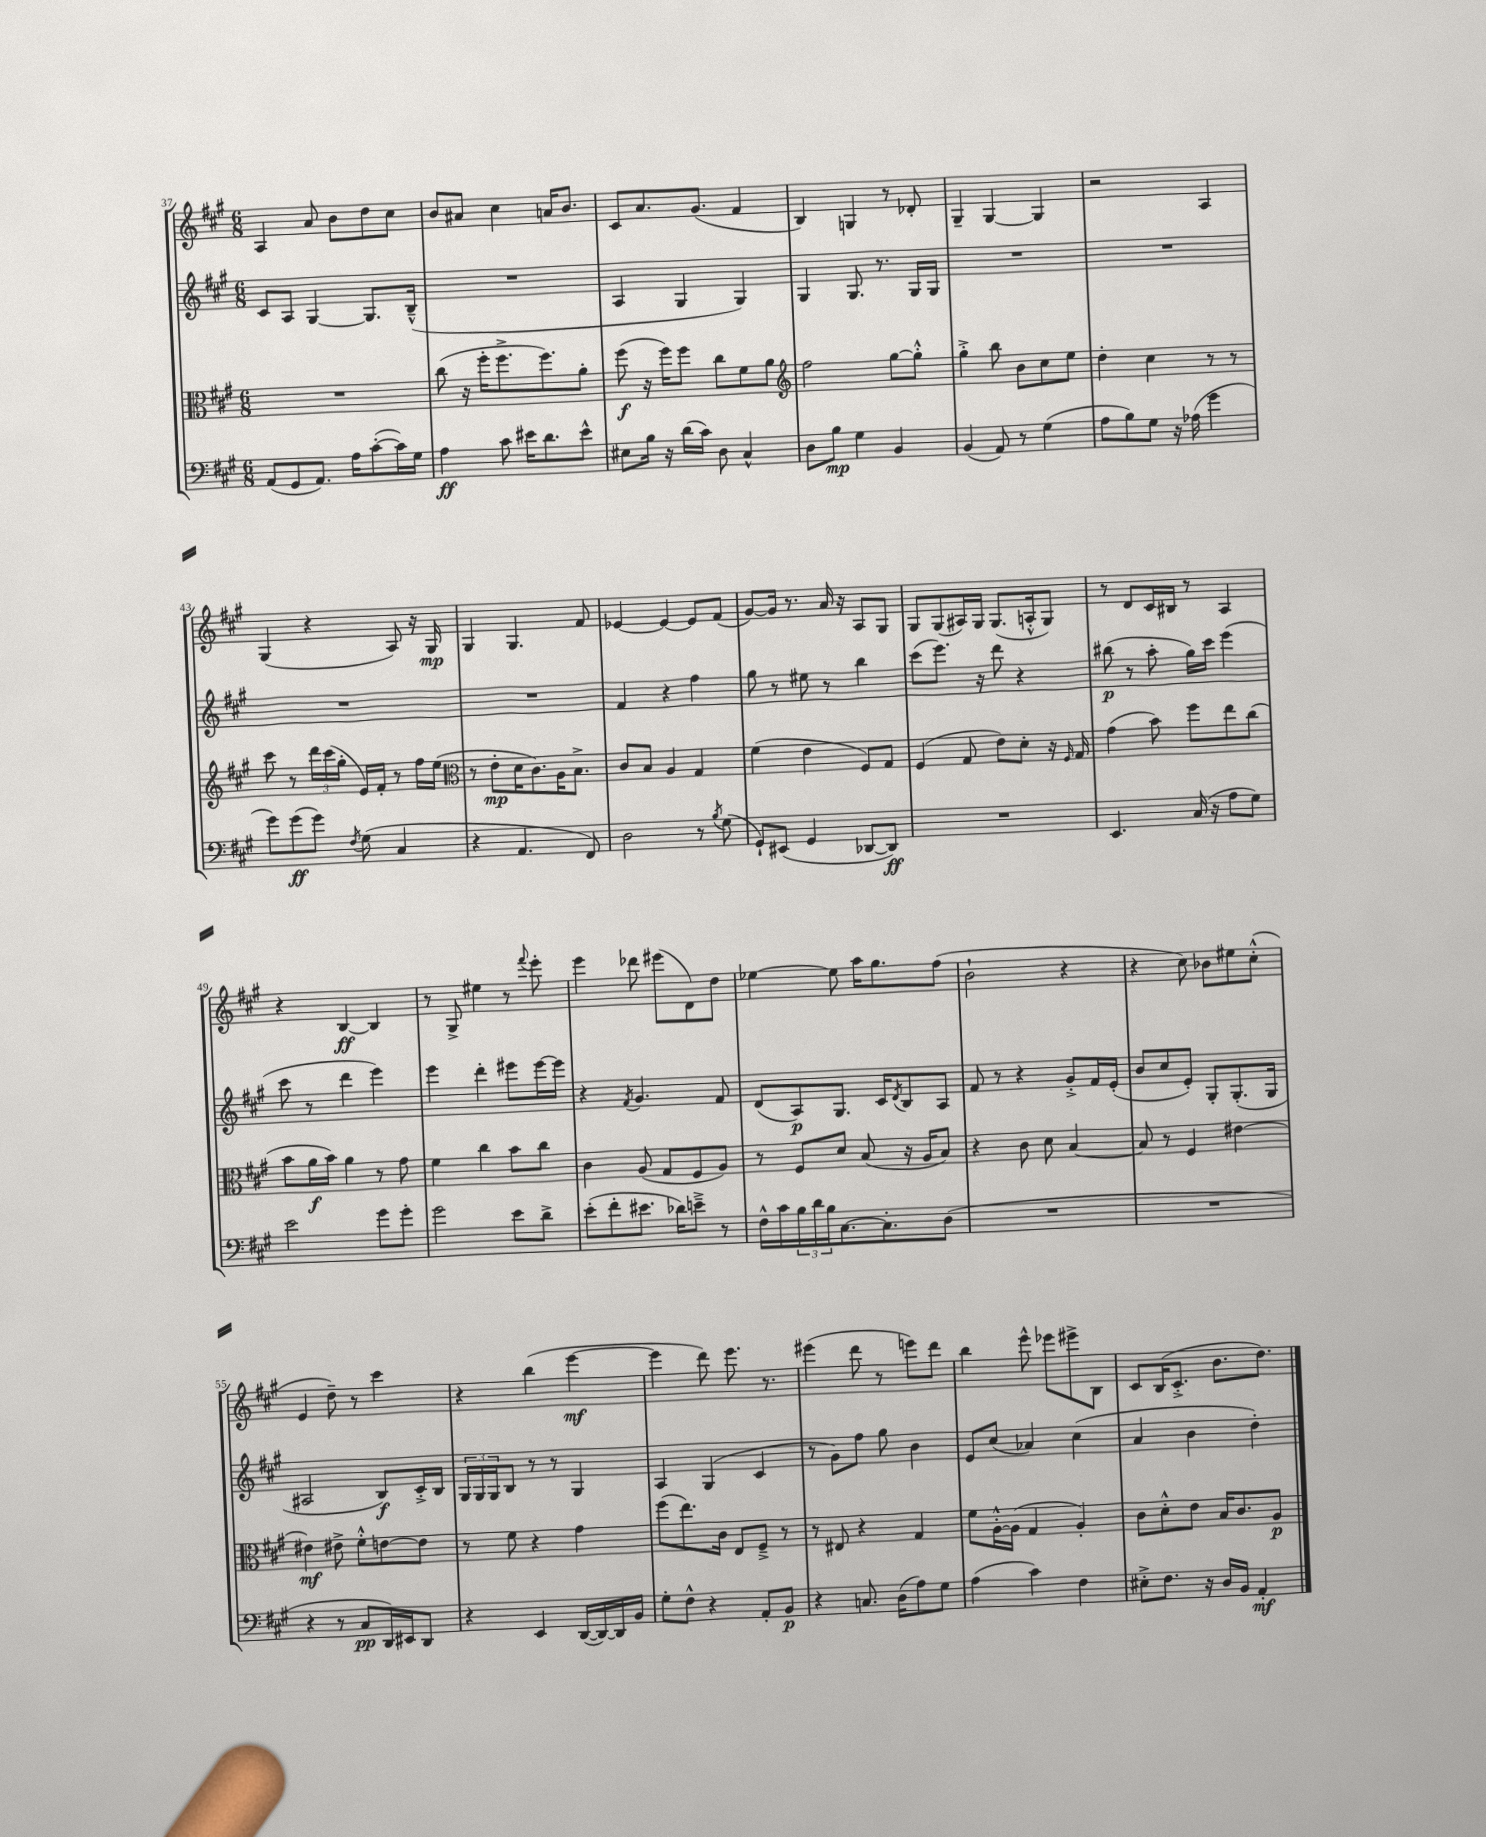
<<
\new StaffGroup <<
\new Staff = "s0" {
    \clef treble \key a \major \numericTimeSignature \time 6/8
    a4 a'8 b'8 d''8 cis''8 |
    b'8 ais'8 cis''4 a'16 b'8. |
    cis'8 a'8. gis'8.( fis'4 |
    b4) g4 r8 des'8-. |
    gis4-- gis4~ gis4 |
    r2 a4 |
    gis4( r4 a8) r16 gis16\mp |
    gis4 gis4. fis'8 |
    ees'4~ ees'4~ ees'8 fis'8( |
    gis'8~) gis'16 r8. a'16 r16 a8 gis8 |
    gis8 gis8( ais16) gis16 gis8.( a16-.-^ gis8) |
    r8 d'8 cis'16 bis16 r8 a4 |
    r4 b4~\ff b4 |
    r8 gis8-> eis''4 r8 \appoggiatura { fis'''8 } e'''8-. |
    e'''4 des'''8 eis'''8( d'8) d''8 |
    ees''4~ ees''8 a''16 gis''8. fis''8( |
    b'2-! r4 |
    r4 cis''8) bes'8 eis''8 cis''8-.-^( |
    e'4 d''8--) r8 cis'''4 |
    r4 b''4( e'''4~\mf |
    e'''4 d'''8) e'''8. r8. |
    eis'''4( d'''8 r8 e'''8) d'''8 |
    b''4 e'''8-^ ees'''8 eis'''8-> b8 |
    cis'8 b16( cis'8.-.-> b'8. d''8.) \bar "|." |
}
\new Staff = "s1" {
    \clef treble \key a \major \numericTimeSignature \time 6/8
    cis'8 a8 gis4~ gis8. b16---^( |
    R2. |
    a4 gis4 gis4) |
    gis4 gis8. r8. gis16 gis16 |
    R2. |
    R2. |
    R2. |
    R2. |
    fis'4 r4 fis''4 |
    gis''8 r8 eis''8 r8 b''4 |
    cis'''8( e'''8.) r16 d'''8 r4 |
    bis''8\p( r8 a''8-. gis''16) cis'''16 e'''4( |
    cis'''8 r8 d'''4 e'''4) |
    e'''4 d'''4-. eis'''8 eis'''16~ eis'''16 |
    r4 \acciaccatura { fis'8 } gis'4. fis'8 |
    d'8( a8\p) gis8. cis'16 \acciaccatura { d'8 } b8 a8 |
    fis'8 r8 r4 gis'8-.-> fis'16 e'16-.( |
    b'8 cis''8 e'8-.) gis8-. gis8.-.( gis16 |
    ais2 b8\f) cis'16-.-> b16 |
    \tuplet 3/2 { gis16 gis16 gis16 } b8 r8 r8 gis4 |
    a4 gis4( cis'4 |
    r8 gis'8) fis''8 gis''8 b'4 |
    e'8 cis''8( aes'4) cis''4( |
    a'4 b'4 d''4-.) \bar "|." |
}
\new Staff = "s2" {
    \clef alto \key a \major \numericTimeSignature \time 6/8
    R2. |
    cis''8( r16 fis''16-. fis''8.-> fis''8.) a'8-. |
    fis''8\f( r16 fis''16) fis''8 cis''8 fis'8 a'8 |
    \clef treble fis''2 gis''8~ gis''8-.-^ |
    gis''4-.-> b''8 b'8 cis''8 e''8 |
    d''4-. cis''4 r8 r8 |
    cis'''8 r8 \tuplet 3/2 { d'''16 cis'''16( gis''16-. } e'16) fis'16-. r8 fis''16 e''16( |
    \clef alto r8 e'8-.\mp d'16 cis'8.) a16 b8.-> |
    cis'8 b8 a4 gis4 |
    fis'4( e'4 fis8) gis8 |
    fis4( gis8 e'8) d'8-. r16 \grace { fis16 } gis16 |
    gis'4( b'8) fis''8 e''8 cis''8( |
    b'8 a'16\f b'16) a'4 r8 gis'8 |
    fis'4 cis''4 b'8 cis''8 |
    cis'4 a8( gis8 fis8 a8) |
    r8 fis8 d'8 b8( r16 a16 b8) |
    r4 cis'8 d'8 b4~ |
    b8 r8 fis4 eis'4~ |
    eis'4\mf eis'8-> fis'8-.-^ e'8~ e'8 |
    r8 fis'8 r4 gis'4 |
    fis''8( e''8.) cis'16 e8 fis8---> r8 |
    r8 eis8 r4 gis4 |
    fis'8 a16~-.-^ a16( gis4 a4-.) |
    cis'8 d'8-.-^ e'8 b16 cis'8. a8\p \bar "|." |
}
\new Staff = "s3" {
    \clef bass \key a \major \numericTimeSignature \time 6/8
    a,8( gis,8 a,8.) a16 cis'8~-.( cis'16) gis16 |
    a4\ff cis'8 eis'16 d'8. eis'8-^ |
    eis8 b16 r16 d'16( cis'16) d8 cis4-^ |
    d8 b8\mp gis4 b,4 |
    b,4( a,8) r8 gis4( |
    a8 b8) gis8 r16 aes16( gis'4 |
    gis'8) gis'8\ff( gis'8) \acciaccatura { fis8 } gis8( cis4 |
    r4 a,4. fis,8) |
    d2 r8 \acciaccatura { b8 } gis8( |
    gis,8-!) eis,8( gis,4 des,8~ des,8\ff) |
    R2. |
    e,4. cis16( r16 a8 gis8) |
    e'2 gis'8 gis'8-. |
    gis'2 e'8 d'8-> |
    e'8-.( fis'8-. eis'8. des'16) e'8---> r8 |
    fis16-^ cis'16 \tuplet 3/2 { b16 d'16 b16 } cis8.~ cis8.-. d8( |
    R2. |
    R2. |
    r4 r8 cis8\pp d,16) eis,16 d,8 |
    r4 e,4 d,16~( d,16~) d,16 b,16 |
    gis8-. fis8-^ r4 a,8-. b,8\p |
    r4 c8. d16( a8) gis8 |
    a4( cis'4) fis4 |
    eis8-.-> fis8. r16 d16 b,16 a,4-.\mf \bar "|." |
}
>>
>>
\layout { \context { \Score currentBarNumber = #37 } }
